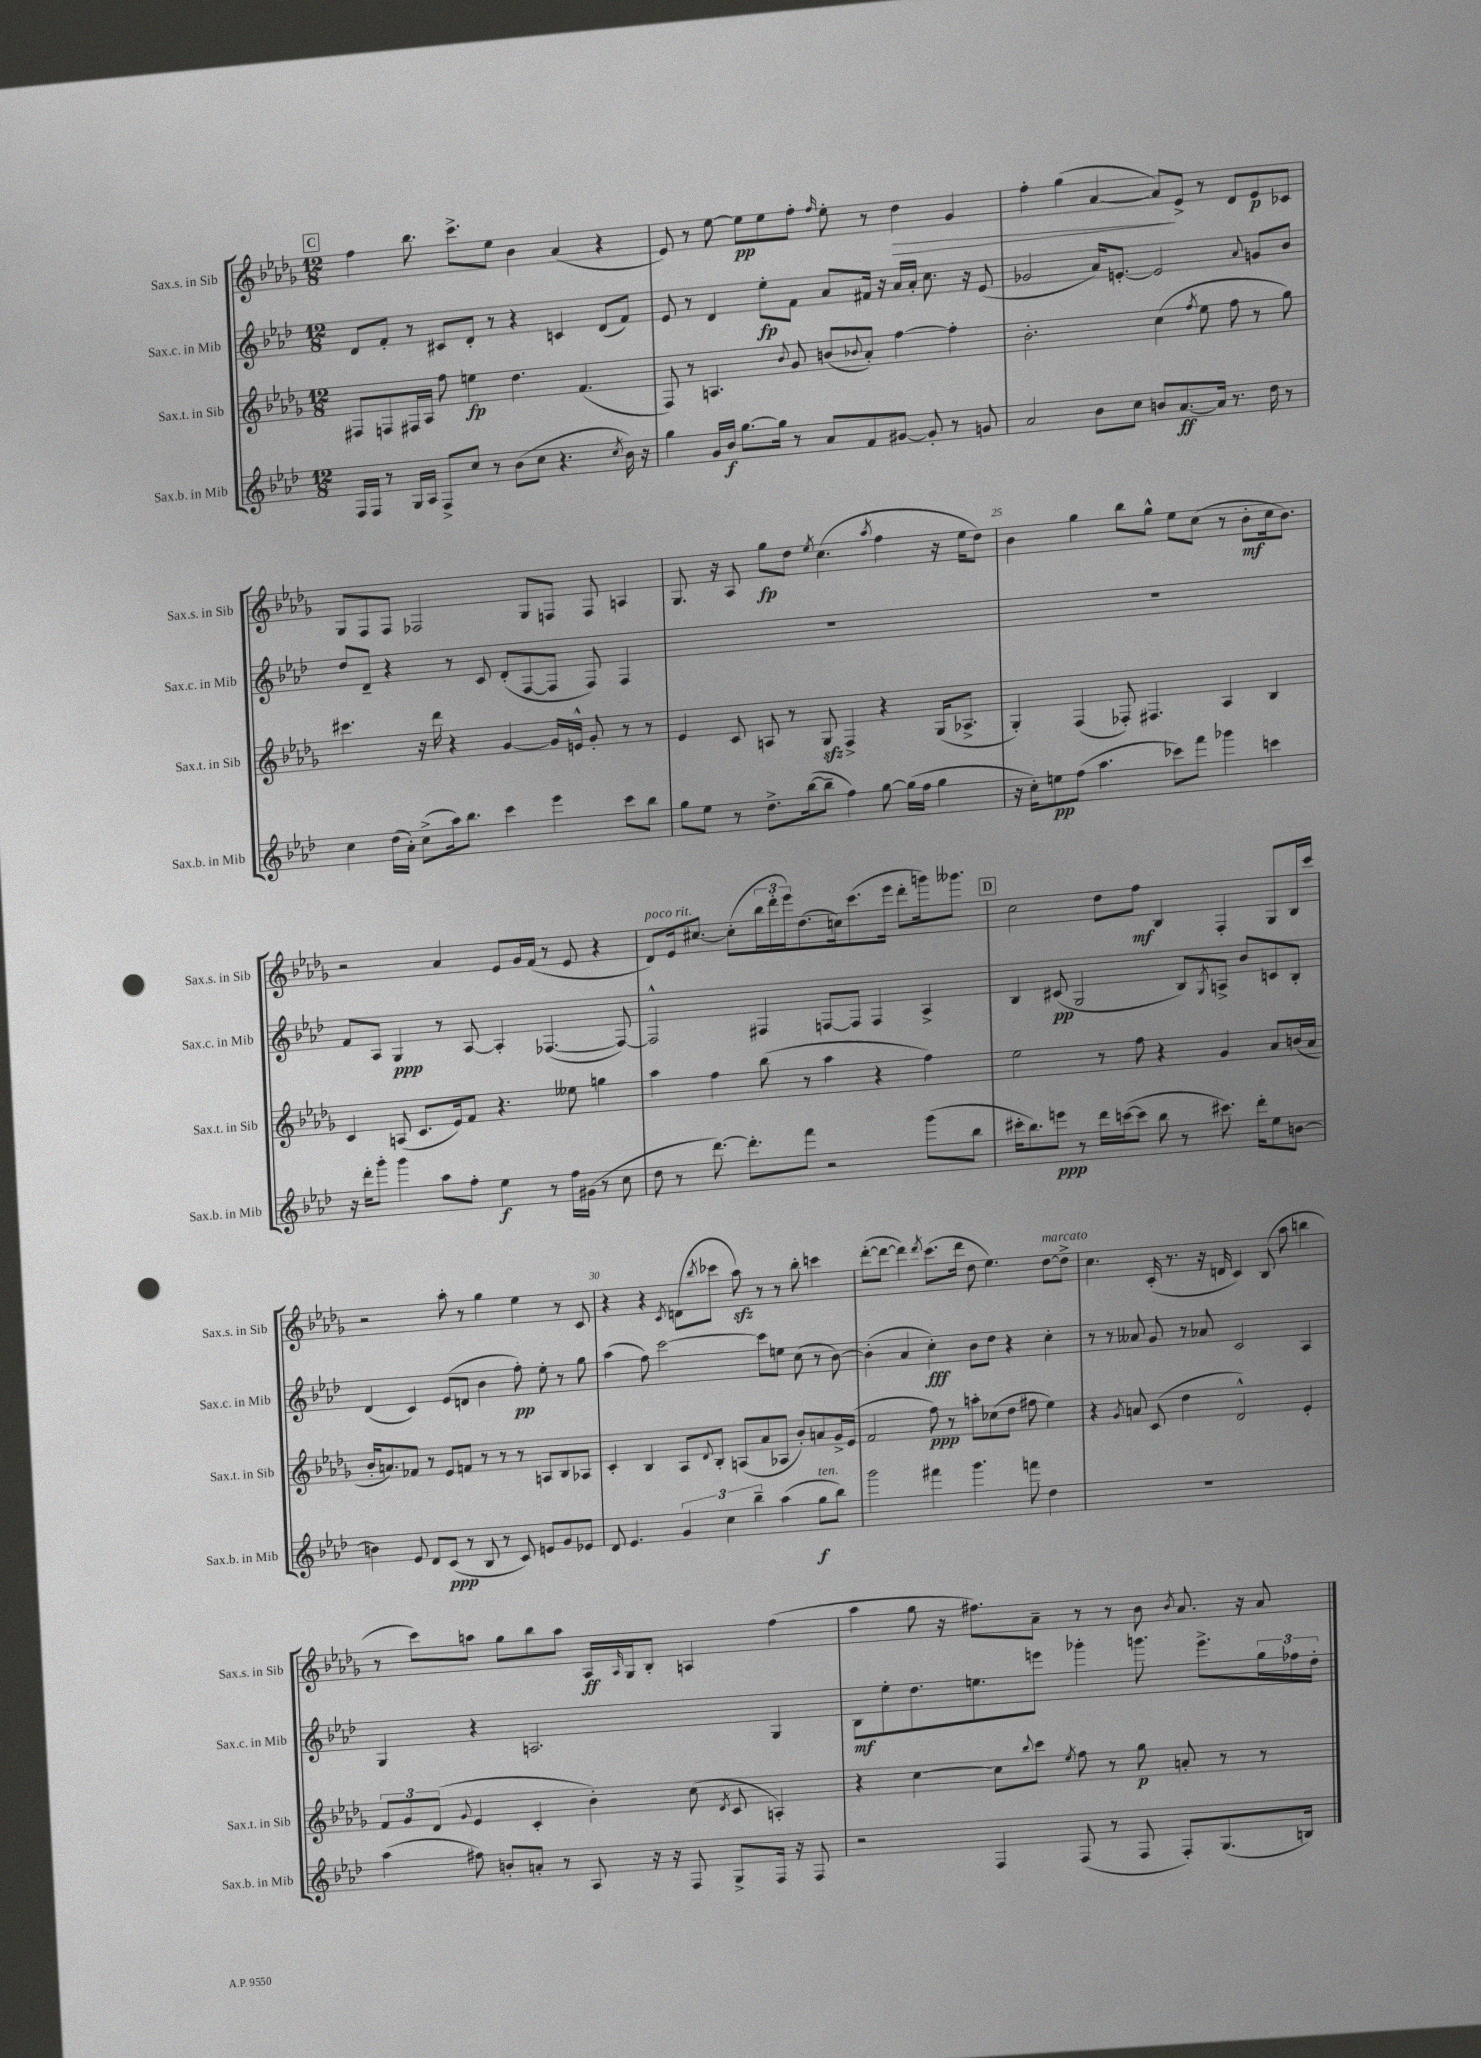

**kern	**kern	**kern	**kern
*staff4	*staff3	*staff2	*staff1
*clefG2	*clefG2	*clefG2	*clefG2
*k[b-e-a-d-]	*k[b-e-a-d-g-]	*k[b-e-a-d-]	*k[b-e-a-d-g-]
*M12/8	*M12/8	*M12/8	*M12/8
16F/LL	8F#/L	8d-/L	4ff\
16F/JJ	.	.	.
8r	8F/	8f'/J	.
16G/LL	16F#/L	8r	8.bb-\
16A-/JJ	16A-/JJ	.	.
8F^/L	8ff\	8c#/L	.
.	.	.	8.ccc^\L
8cc/J	4ee\	8d-'/J	.
8r	.	8r	8ee-\J
(8b-\L	4.dd-\	4r	4b-\
8cc\J	.	.	.
4.r	.	4c/	(4a-/
.	(4.f/	.	.
.	.	(8d-/L	4r
8qcc/	.	.	.
16b-\)	.	8f/J)	.
16r	.	.	.
=	=	=	=
4gg\	8F/)	8e-/	8e-/)
.	8r	8r	8r
16g/LL	4.A/	4d-/	[8ee-\
16b-/JJ	.	.	.
[8.gg\L	.	.	8ee-\]L
.	.	8ee-'\L	8ee-\
16gg\]Jk	.	.	.
.	8qqb-/	.	.
8r	8g-/	8f\J	8ff'\J
.	.	.	16qqff/
8a-/L	(8b/L	8a-/L	8ee-'\
.	8qqb-/	.	.
8f/	8a-'/J)	16f#/Jk	8r
.	.	16r	.
[8g#/J	[4ff\	16a-/LL	4dd-\
.	.	16a-'/JJ	.
8g#'/]	.	8.cc\	.
8r	4ff'\]	.	4g-/
.	.	16r	.
8g/	.	(8e-/	.
=	=	=	=
2a-/	2.b-'\	2g-/	4ff'\
.	.	.	(4gg-\
8b-\L	.	16a-/LK)	[4a-/
.	.	[8.e'/J	.
8cc\J	.	.	.
8b/L	(4cc\	2e/]	8a-/]L)
[8.a-/	.	.	8e-^/J
.	8qff/	.	.
.	8ee-\	.	8r
16a-/]Jk	.	.	.
8.r	8ff\	.	8d-/L
.	.	8qqa-/	.
.	8r	8g/L	8e-/
16dd-\	.	.	.
8r	8gg-\)	8b-/J	8c-/J
=	=	=	=
4cc\	4.ccc#\	8dd-/L	8G-/L
.	.	8d-~/J	8F/
(16dd-\LL	.	4r	8F/J
16a-'\JJ)	.	.	.
(8cc^\L	16r	.	2F-/
.	16ddd-\	.	.
16aa-\k)	4r	8r	.
8.bb-\J	.	.	.
.	.	8c/	.
4ccc\	[4g-/	(8d-'/L	.
.	.	[8F/	8G-/L
4eee-\	16g-/]LL	8F/]J	8F/J
.	16e^^/JJ	.	.
.	8g-'/	8F/)	8F/
8ccc\L	8r	4F/	4A/
8bb-\J	8r	.	.
=	=	=	=
8gg\L	4e-/	1.r	8.G-/
8ee-\J	.	.	.
.	.	.	16r
8r	8c/	.	8A-/
8.dd-^\L	8A/	.	8gg-\L
.	8r	.	8dd-\J
([16bb-\k	.	.	.
.	.	.	8qee-/
8bb-~\]J	8G-/	.	(4.cc\
4ff\)	4F^/	.	.
.	.	.	8qaa-/
[8gg\	4r	.	4ff\
(16gg\]LL	.	.	.
16ff\JJ	.	.	.
4gg\	(16G-/LK	.	16r
.	8.A-^/J	.	16ee-\LK
.	.	.	8dd-\J)
=	=	=	=
16r	4G-'/)	1.r	4b-\
16cc'\LK)	.	.	.
8ee\	.	.	.
(8ff\J	(4F/	.	4gg-\
4.aa-\	.	.	.
.	8F-'/)	.	8bb-\L
.	4.F#/	.	8gg-^^\J
8ccc-\L)	.	.	8ee-\L
8fff\J	.	.	(8cc\J
4ggg-\	4A-/	.	8r
.	.	.	8b-'\L
4ccc\	4B-/	.	16cc\k
.	.	.	8.b-\J)
=	=	=	=
16r	4c/	8f/L	2r
16ddd-'\LK	.	.	.
8ggg'\J	.	8A-/J	.
4ggg\	(8A/	4G/	.
.	8.c/L	.	.
8aa-\L	.	8r	4a-/
.	16e-/k)	.	.
8ff'\J	8f/J	[8A-/	.
4ee-\	4.r	4A-'/]	8e-/L
.	.	.	16g-/L
.	.	.	(16f/JJ
8r	.	([4.F-/	8r
16ff\LL	8ee--\	.	8e-/
(16g#\JJ	.	.	.
8r	4gg\	.	4r
8cc\	.	8F-/_)	.
=	=	=	=
8dd-\	4aa-\	2F-^^/]	8d-/L)
8r	.	.	16e-/k
.	.	.	[8.cc#/J
[8.ddd-\)	4ff\	.	.
.	.	.	(8cc#'\]L
8.ddd-'\]L	.	.	.
.	(8bb-\	4F#/	24bb-\L
.	.	.	24ddd-'\
.	.	.	24eee-\J)
8fff\J	8r	.	(8.dd-\
2r	4aa-\	[8F/L	.
.	.	.	16cc\k)
.	.	8F/]J	(8.ccc\
.	4r	4F/	.
.	.	.	16eee-\Jk
.	.	.	8ddd-'\L
(8ggg\L	4ff\)	4A-^/	16ggg\k)
.	.	.	8.ggg--\J
8bb-\J	.	.	.
=	=	=	=
16ccc#'\LK	2ee-\	4B-/	2cc\
8.bb-\)	.	.	.
8eee\J	.	(8c#/	.
8r	.	2G/	.
16ddd-\LL	8r	.	8dd-\L
([16ccc\J	.	.	.
8ccc\]J	8ff\	.	8ff\J
8bb-\	4r	.	4B-/
8r	.	8B-/L)	.
.	.	8qG/	.
8.ccc#\)	4g-/	8A^/J	4F'/
.	.	8b-/L	.
16ddd-'\LK	.	.	.
8ee-\	8a-/L	8c/	8G-/L
[8b\J	(16b/L	8B-'/J	16B-/L
.	16a-/JJ	.	16ccc/JJ
=	=	=	=
4b\]	16b-'/LK	(4d-/	2r
.	8.a/)	.	.
8e-/	8f-/J	4c/)	.
8d-/L	8r	.	.
(8c/J	8e-/L	(8e-/L	8aa-'\
8r	8f/J	8d/J	8r
8B-/	8r	4b-\	4gg-\
8r	8r	.	.
8c/)	8r	8ff'\)	4ee-\
8e/L	8A/L	8ee-'\	.
8g/	8B-/	8r	8r
8e-/J	8A-/J	8gg\	8c/
=	=	=	=
8d-/	4c'/	(4aa-\	4r
4.e-/	.	.	.
.	4B-/	8ff\)	4r
.	.	[2ccc\	.
.	.	.	8qc/
6g/	8A-/L	.	(8d\L
.	8qqd-/	.	8qbb-/
.	8B-'/J	.	8ccc-\J
6cc\	.	.	.
.	(8A/L	.	8aa-\)
6bb-~\	.	.	.
.	8a-/	8ccc\]L	8r
(4aa-\	8A-/J	8ee\J	8r
.	8b-'/L)	(8cc\	8bb-'\
8gg\L	8a/	8r	4ccc\
8bb-\J)	16g-^/L	[8b-\)	.
.	(16e-/JJ	.	.
=	=	=	=
2ggg\	2f/	(4b-'\]	([8ddd-'\L
.	.	.	8ddd-\_J
.	.	4a-/	4ddd-\])
.	.	.	8qddd-/
4fff#\	8ff\)	4cc'\)	(8.ccc\L
.	8r	.	.
.	.	.	16ddd-\Jk
4.ggg\	8aa'\L	8b-\L	8dd-\
.	(8cc-\	8dd-\J	4.ee-\)
.	8dd-\J	4r	.
8fff\	8ff#\	.	.
4dd-\	4ee-\)	4cc'\	[8dd-\L
.	.	.	8dd-^\]J
=	=	=	=
1.r	4r	8r	4.cc\
.	.	8r	.
.	8qg-/	.	.
.	8a/	8a--/	.
.	(8c/	8g/	(16c'/
.	.	.	8.r
.	4dd-\	8r	.
.	.	8a-/	16r
.	.	.	16d/
.	2d-^^/)	2c/	4c/)
.	.	.	(8B-/
.	.	.	8aa-\
.	4e-'/	4A-/	4bb\
=	=	=	=
(4aa-\	12f/L	4G/	8r
.	12g-/	.	.
.	.	.	8ccc\L)
.	(12d-/J	.	.
.	8qqg-/	.	.
8ff#\)	4e-/	4r	8aa\J
8b'/L	.	.	8gg-\L
8a'/J	4c'/	2.A/	8bb-\
8r	.	.	8aa\J
8A-/	4b-'\)	.	16A-/LL
.	.	.	16qqA-/
.	.	.	16G-/J
16r	.	.	8B-'/J
16r	.	.	.
8F/	(8cc\	.	4A/
.	8qd-/	.	.
8G^/L	8c/	.	.
16F/Jk	4A'/)	4G/	(4ff\
16r	.	.	.
8F/	.	.	.
=	=	=	=
2r	4r	8B-\L	4aa-\
.	.	8ee-'\	.
.	[4cc\	8.dd-\	8gg-\
.	.	.	16r
.	.	8.ee\	8.ff#\L)
4F/	8cc\]L	.	.
.	8qqbb-/	.	.
.	8ccc\J	8eee\J	8a-~\J
.	8qee-/	.	.
(8F/	8ff\	4ggg-'\	8r
8r	8r	.	8r
8F/	8gg-\	8.ggg\	8b-\
.	.	.	8qb-/
8F'/L)	8a'/	.	8.a-/
.	.	8.eee^\L	.
(8.G/	8r	.	.
.	.	.	16r
.	8r	24gg\L	8a-/
.	.	24ff-\	.
16B/Jk)	.	.	.
.	.	24dd-'\JJ	.
==	==	==	==
*-	*-	*-	*-
